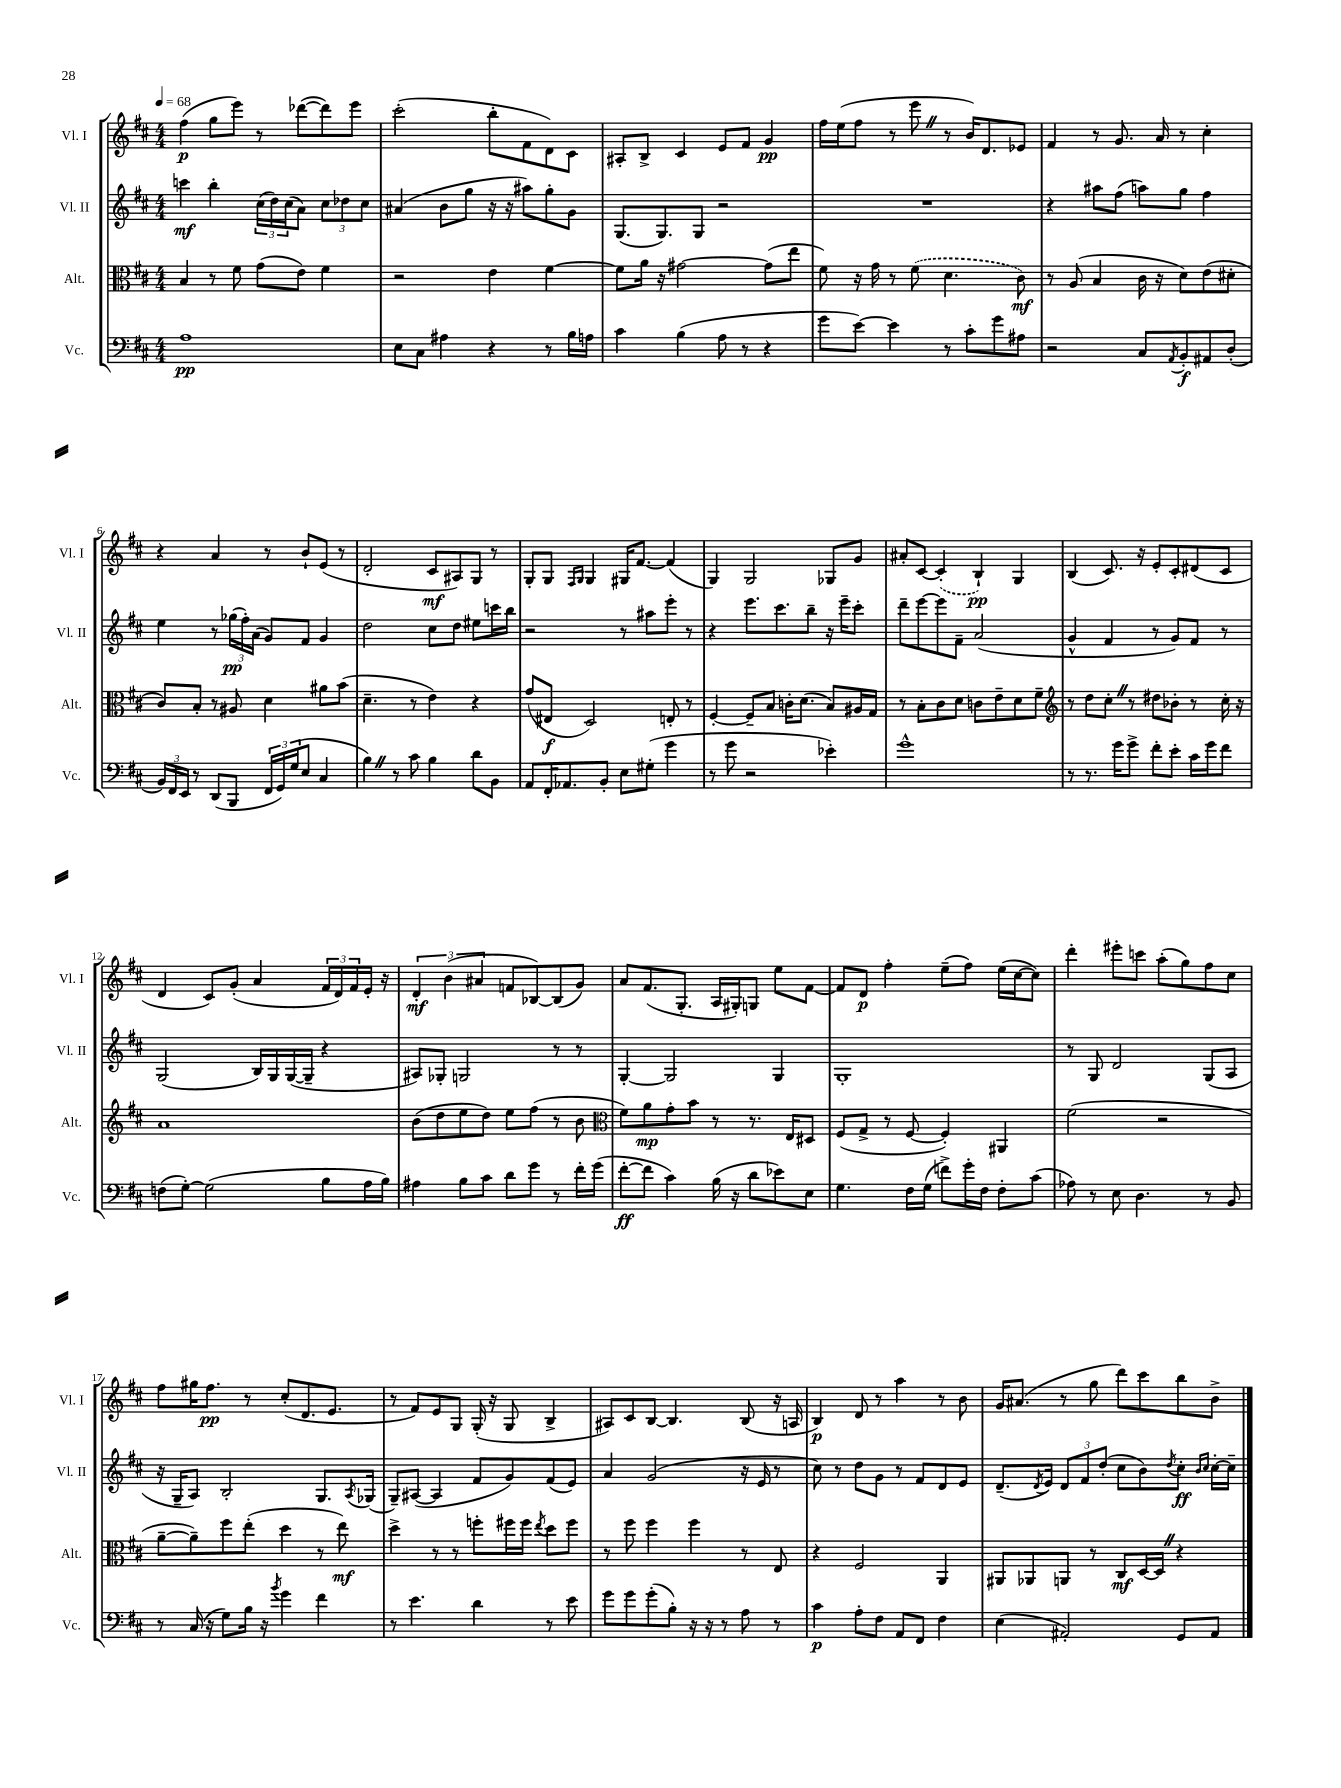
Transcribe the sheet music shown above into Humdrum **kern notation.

**kern	**kern	**kern	**kern
*staff4	*staff3	*staff2	*staff1
*clefF4	*clefC3	*clefG2	*clefG2
*k[f#c#]	*k[f#c#]	*k[f#c#]	*k[f#c#]
*M4/4	*M4/4	*M4/4	*M4/4
*MM68	*MM68	*MM68	*MM68
1A	4B	4ccc	(4ff#
.	8r	4bb'	8gg
.	8f#	.	8eee)
.	(8g	(24cc#	8r
.	.	24dd)	.
.	.	(24cc#	.
.	8e)	8a)	([8ddd-
.	4f#	12cc#	8ddd-])
.	.	12dd-	.
.	.	.	8eee
.	.	12cc#	.
=	=	=	=
8E	2r	(4a#	(2ccc#'
8C#	.	.	.
4A#	.	8b	.
.	.	8gg	.
4r	4e	16r	8bb'
.	.	16r	.
.	.	8aa#)	8f#
8r	[4f#	8gg'	8d)
16B	.	8g	8c#
16A	.	.	.
=	=	=	=
4c#	8f#]	(8.G	8A#'
.	16a	.	8B^
.	16r	8.G)	.
(4B	[2g#	.	4c#
.	.	8G	.
8A	.	2r	8e
8r	.	.	8f#
4r	(8g#]	.	4g
.	8ee	.	.
=	=	=	=
8g	8f#)	1r	16ff#
.	.	.	(16ee
[8e)	16r	.	8ff#
.	16g	.	.
4e]	8r	.	8r
.	(8f#	.	8eee
8r	4.d	.	8r
8c#'	.	.	16b)
.	.	.	8.d
8g	.	.	.
8A#	8c#)	.	8e-
=	=	=	=
2r	8r	4r	4f#
.	(8A	.	.
.	4B	8aa#	8r
.	.	(8ff#	8.g
8C#	16c#	8aa)	.
.	16r	.	16a
8qAA	.	.	.
8BB'	8d)	8gg	8r
8AA#	(8e	4ff#	4cc#'
(8D'	8d#'	.	.
=	=	=	=
24BB)	8c#)	4ee	4r
24FF#	.	.	.
24EE	.	.	.
8r	8B'	.	.
(8DD	8r	8r	4a
8BBB	8A#	(24gg-	.
.	.	24ff#')	.
.	.	(24a	.
24FF#	4d	8g)	8r
24GG)	.	.	.
(24G	.	.	.
8E	.	8f#	8b`
4C#	8a#	4g	(8e
.	(8b	.	8r
=	=	=	=
4B)	4.d~	2dd	2d'
8r	.	.	.
8c#	8r	.	.
4B	4e)	8cc#	8c#
.	.	8dd	8A#)
8d	4r	8ee#	8G
8BB	.	16ccc	8r
.	.	16bb	.
=	=	=	=
8AA	(8g	2r	8G'
16FF#'	8E#	.	8G
8.AA-	.	.	.
.	.	.	16qqF#
.	.	.	16qqG
.	2D)	.	4G
8BB'	.	.	.
8E	.	8r	16G#
.	.	.	[8.f#
(8G#'	.	8aa#	.
4g	8E'	8eee'	(4f#]
.	8r	8r	.
=	=	=	=
8r	[4F#'	4r	4G)
8g	.	.	.
2r	8F#~]	8.eee	2G
.	8B	.	.
.	.	8.ccc#	.
.	16c'	.	.
.	(8.d	.	.
.	.	8bb~	.
4e-')	8B)	16r	8G-
.	.	16eee~	.
.	16A#	8ccc#'	8g
.	16G	.	.
=	=	=	=
1g^^	8r	8ddd~	8a#'
.	8B'	[8eee	[8c#
.	8c#	8eee]	(4c#']
.	8d	8f#~	.
.	8c	(2a	4B`)
.	8e~	.	.
.	8d	.	4G
.	8f#~	.	.
=	=	=	=
*	*clefG2	*	*
8r	8r	4g^^	(4B
8.r	8dd	.	.
.	8cc#'	4f#	8.c#)
16g	.	.	.
8g^	8r	.	.
.	.	.	16r
8f#'	8dd#	8r	8e'
8e'	8b-'	8g)	8c#'
16c#	8r	8f#	(8d#
16g	.	.	.
8f#	16cc#'	8r	8c#
.	16r	.	.
=	=	=	=
(8F	1a	(2G	4d
[8G')	.	.	.
(2G]	.	.	8c#)
.	.	.	(8g'
.	.	16B)	4a
.	.	16G	.
.	.	([16G	.
.	.	16G~]	.
8B	.	4r	24f#
.	.	.	24d)
.	.	.	24f#
16A	.	.	16e'
16B)	.	.	16r
=	=	=	=
4A#	(8b	8A#)	6d'
.	8dd	8G-'	.
.	.	.	(6b
8B	8ee	2G	.
.	.	.	6a#
8c#	8dd)	.	.
8d	8ee	.	8f
8g	(8ff#	.	[8B-)
8r	8r	8r	(8B-]
16f#'	8b	8r	8g)
(16g	.	.	.
=	=	=	=
*	*clefC3	*	*
[8f#'	8f#)	[4G'	8a
8f#]	8a	.	(8.f#
4c#)	8g'	2G]	.
.	.	.	8.G'
.	8b	.	.
(16B	8r	.	16A
16r	.	.	16G#')
8d	8.r	.	8G
8e-)	.	4G	8ee
.	16E	.	.
8E	8D#	.	[8f#
=	=	=	=
4.G	(8F#	1G'	8f#]
.	8G^	.	8d
.	8r	.	4ff#'
16F#	[8F#	.	.
(16G	.	.	.
8f^)	4F#'])	.	(8ee~
16g'	.	.	8ff#)
16F#	.	.	.
8F#'	4AA#	.	(16ee
.	.	.	[16cc#
(8c#	.	.	8cc#])
=	=	=	=
8A-)	(2f#	8r	4ddd'
8r	.	8G	.
8E	.	2d	8eee#'
4.D	.	.	8ccc
.	2r	.	(8aa'
.	.	.	8gg)
8r	.	(8G	8ff#
8BB	.	8A	8cc#
=	=	=	=
8r	[8a~	16r	8ff#
.	.	16G~	.
(16C#	8a~])	8A)	16gg#
16r	.	.	8.ff#
8G)	8ff#	2B'	.
16B	(8ee'	.	8r
16r	.	.	.
8qb	.	.	.
4g	4dd	.	(8cc#'
.	.	.	8.d
4f#	8r	8.G	.
.	.	.	8.e
.	8ee)	.	.
.	.	8qA	.
.	.	(16G-	.
=	=	=	=
8r	4dd^	8G~)	8r
4.e	.	([8A#	8f#)
.	8r	4A#]	8e
.	8r	.	8G
4d	8ff'	8f#	(16G'
.	.	.	16r
.	16ff#	8g)	8G
.	16ff#	.	.
.	8qee	.	.
8r	8dd	(8f#	4B^
8e	8ff#	8e)	.
=	=	=	=
8g	8r	4a	8A#)
8g	8ff#	.	8c#
(8g'	4ff#	(2g	[8B
8B')	.	.	4.B]
16r	4ff#	.	.
16r	.	.	.
8r	.	.	.
8A	8r	16r	(8B
.	.	16e	.
8r	8E	8r	16r
.	.	.	16A
=	=	=	=
4c#	4r	8cc#)	4B)
.	.	8r	.
8A'	2F#	8dd	8d
8F#	.	8g	8r
8AA	.	8r	4aa
8FF#	.	8f#	.
4F#	4AA	8d	8r
.	.	8e	8b
=	=	=	=
(4E	8AA#	(8.d~	16g
.	.	.	(8.a#
.	8AA-	.	.
.	.	8qd	.
.	.	16e)	.
2AA#')	8AA	12d	8r
.	.	12f#	.
.	8r	.	8gg
.	.	(12dd'	.
.	8C#	8cc#	8ddd)
.	[16D	8b)	8ccc#
.	16D]	.	.
.	.	8qdd	.
8GG	4r	8cc#'	8bb
.	.	16qqb	.
.	.	16qqcc#	.
8AA#	.	[16cc#'	8b^
.	.	16cc#~]	.
==	==	==	==
*-	*-	*-	*-
